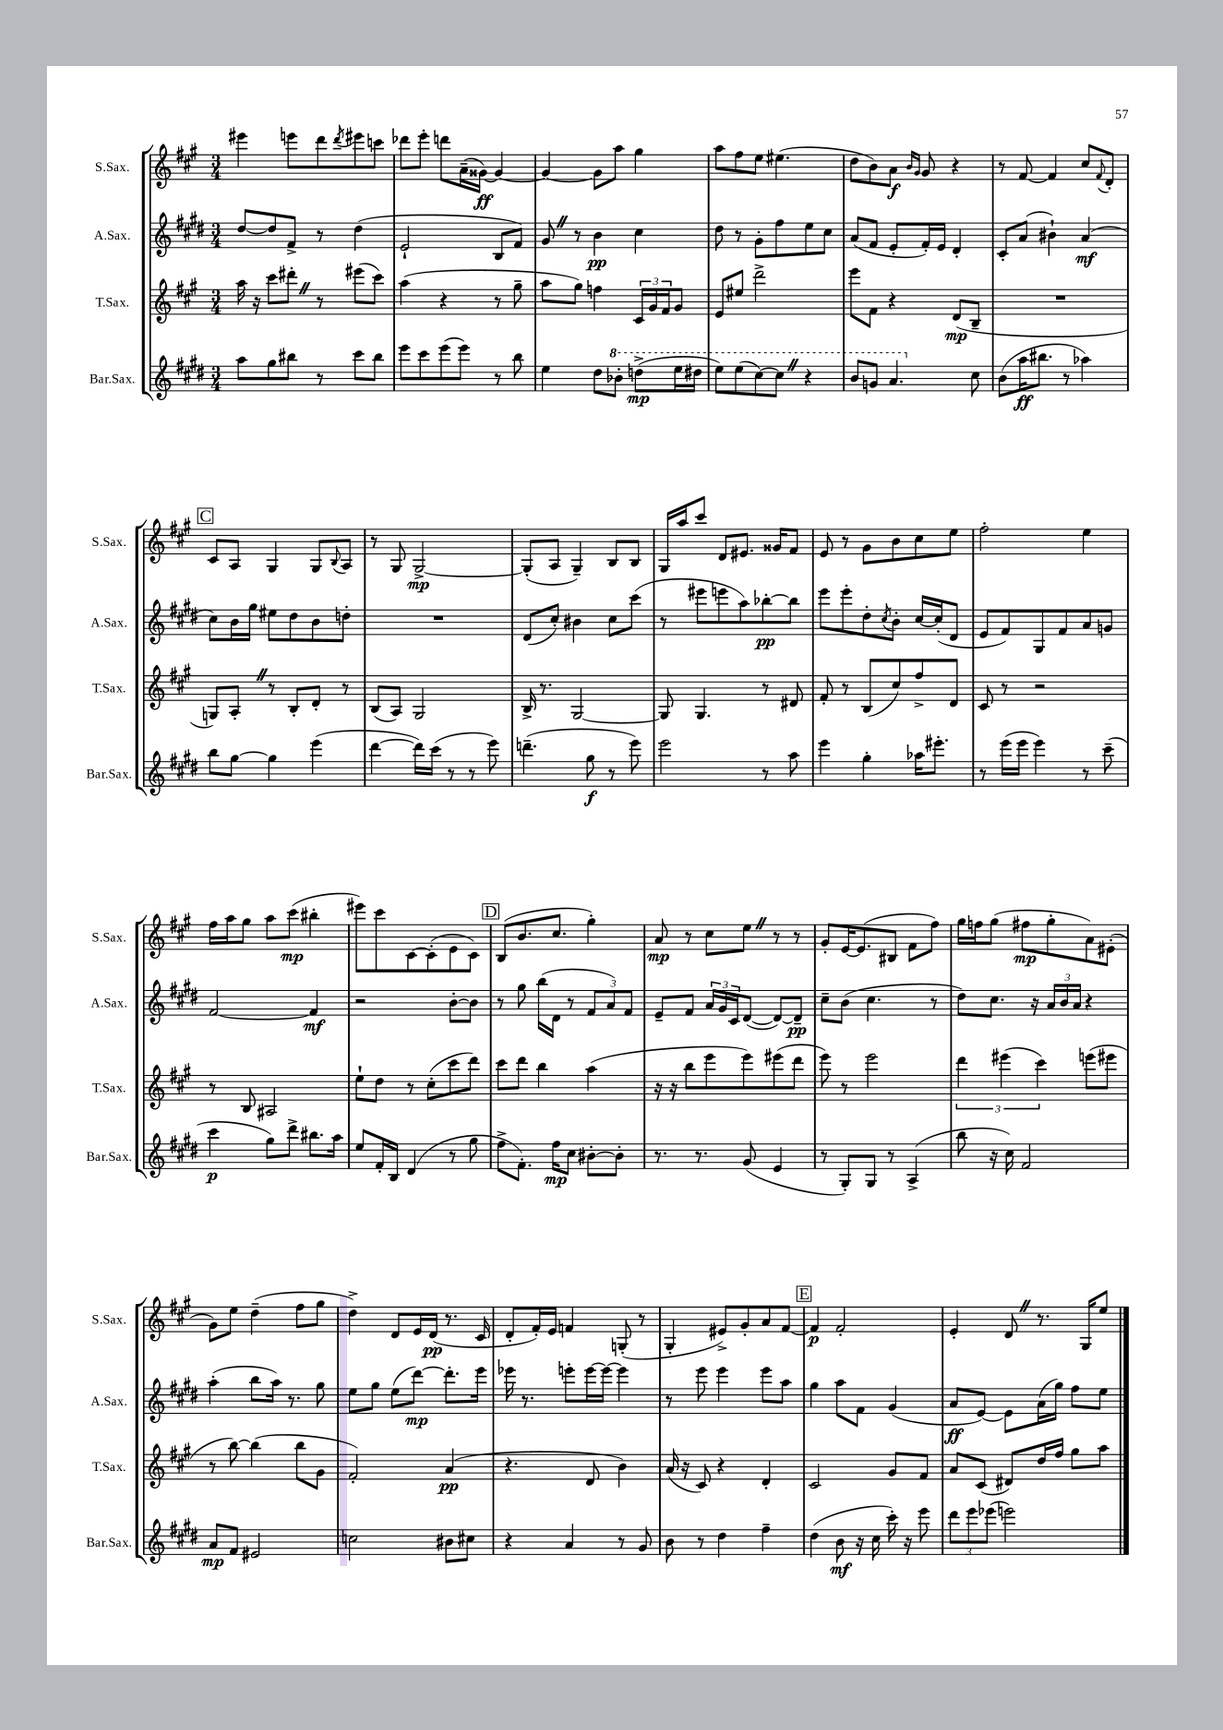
<<
\new StaffGroup <<
\new Staff = "s0" \with { instrumentName = "S.Sax." shortInstrumentName = "S.Sax." } {
    \clef treble \key a \major \numericTimeSignature \time 3/4
    eis'''4 e'''8 d'''8 \acciaccatura { d'''8 } eis'''8 c'''8 |
    des'''8 e'''8-. d'''8 a'16--( gisis'16~\ff) gisis'4~ |
    gisis'4~ gisis'8 a''8 gis''4 |
    a''8 fis''8 e''8 eis''4.( |
    d''8 b'8) a'8\f \grace { b'16 gis'16 } gis'8 r4 |
    r8 fis'8~ fis'4 cis''8 \appoggiatura { fis'8 } d'8-. |
    \mark \markup { \box "C" } cis'8 a8 gis4 gis8 \appoggiatura { b8 } a8 |
    r8 gis8 gis2~->\mp |
    gis8-.( a8 gis4--) b8 b8 |
    gis16 a''16 cis'''8 d'8 eis'8. gisis'16 fis'8 |
    e'8 r8 gis'8 b'8 cis''8 e''8 |
    fis''2-. e''4 |
    fis''16 a''16 gis''8 a''8 cis'''8\mp( bis''4-. |
    eis'''8) cis'''8 cis'8~ cis'8-.( e'8 cis'8) |
    \mark \markup { \box "D" } b8( b'8. cis''8. gis''4-.) |
    a'8\mp r8 cis''8 e''8 \once \override BreathingSign.text = \markup { \musicglyph "scripts.caesura.straight" } \breathe r8 r8 |
    gis'8-. e'16~ e'8.( bis8 fis'8 fis''8) |
    gis''16 f''16 gis''8( fis''8\mp gis''8-. a'8) eis'8-.( |
    gis'8) e''8 d''4--( fis''8 gis''8 |
    d''4->) d'8 e'16 d'16\pp( r8. cis'16 |
    d'8-. fis'16-.) e'16 f'4 g8-.( r8 |
    gis4-. eis'8->) gis'8-. a'8 fis'8~ |
    \mark \markup { \box "E" } fis'4\p fis'2-. |
    e'4-. d'8 \once \override BreathingSign.text = \markup { \musicglyph "scripts.caesura.straight" } \breathe r8. gis16 e''8 \bar "|." |
}
\new Staff = "s1" \with { instrumentName = "A.Sax." shortInstrumentName = "A.Sax." } {
    \clef treble \key e \major \numericTimeSignature \time 3/4
    dis''8~ dis''8 fis'8-> r8 dis''4( |
    e'2-! b8 fis'8) |
    gis'8 \once \override BreathingSign.text = \markup { \musicglyph "scripts.caesura.straight" } \breathe r8 b'4\pp cis''4 |
    dis''8 r8 gis'8-. fis''8 e''8 cis''8 |
    a'8( fis'8 e'8-. fis'16-.) e'16 dis'4-. |
    cis'8-. a'8( bis'4-!) a'4\mf( |
    \mark \markup { \box "C" } cis''8) b'16 gis''16 eis''8 dis''8 b'8 d''8-. |
    R2. |
    dis'8( cis''8-.) bis'4 cis''8 cis'''8( |
    r8 eis'''8 e'''8 a''8) bes''8~-.\pp bes''8 |
    e'''8 e'''8-. dis''8-. \acciaccatura { cis''8 } b'8-. cis''16~ cis''16-.( dis'8 |
    e'8 fis'8) gis8 fis'8 a'8 g'8 |
    fis'2~ fis'4\mf |
    r2 b'8~-. b'8 |
    \mark \markup { \box "D" } r8 gis''8 b''16( dis'16 r8 \tuplet 3/2 { fis'8 a'8) fis'8 } |
    e'8-- fis'8 \tuplet 3/2 { a'16 gis'16 cis'16 } dis'8~( dis'8~) dis'8--\pp |
    cis''8-- b'8( cis''4. r8 |
    dis''8) cis''8. r16 \tuplet 3/2 { a'16 b'16 a'16 } r4 |
    a''4-.( b''8 a''16) r8. gis''8 |
    e''8 gis''8 e''8( dis'''8~\mp) dis'''8.-. e'''16 |
    ees'''16 r8. e'''8-. e'''16~ e'''16~ e'''4 |
    r8 e'''8 e'''4 e'''8 a''8 |
    \mark \markup { \box "E" } gis''4 a''8 fis'8 gis'4( |
    a'8\ff e'8~) e'8 a'16( gis''16) fis''8 e''8 \bar "|." |
}
\new Staff = "s2" \with { instrumentName = "T.Sax." shortInstrumentName = "T.Sax." } {
    \clef treble \key a \major \numericTimeSignature \time 3/4
    a''16 r16 cis'''8 dis'''8-. \once \override BreathingSign.text = \markup { \musicglyph "scripts.caesura.straight" } \breathe r8 eis'''8( cis'''8) |
    a''4( r4 r8 gis''8-- |
    a''8 gis''8) f''4 \tuplet 3/2 { cis'16 gis'16 fis'16 } gis'8 |
    e'8 eis''8 d'''2-> |
    e'''8 fis'8 r4 d'8\mp( b8-- |
    R2. |
    \mark \markup { \box "C" } g8) a8-. \once \override BreathingSign.text = \markup { \musicglyph "scripts.caesura.straight" } \breathe r8 b8-. d'8-. r8 |
    b8( a8) gis2 |
    b16-> r8. gis2~ |
    gis8 gis4. r8 dis'8 |
    fis'8-. r8 b8( cis''8) fis''8-> d'8 |
    cis'8 r8 r2 |
    r8 b8 ais2 |
    e''8-! d''8 r8 cis''8-.( cis'''8 d'''8) |
    \mark \markup { \box "D" } cis'''8 d'''8 b''4 a''4( |
    r16 r16 b''8 e'''8 e'''8) eis'''8( d'''8 |
    e'''8) r8 e'''2 |
    \tuplet 3/2 { d'''4 eis'''4( cis'''4) } e'''8( eis'''8 |
    r8 b''8~) b''4( b''8 gis'8 |
    fis'2-.) a'4\pp( |
    r4. d'8 b'4) |
    a'16( r16 cis'8) r4 d'4-. |
    \mark \markup { \box "E" } cis'2 gis'8 fis'8 |
    a'8 cis'8( dis'8) d''16 fis''16 gis''8 a''8 \bar "|." |
}
\new Staff = "s3" \with { instrumentName = "Bar.Sax." shortInstrumentName = "Bar.Sax." } {
    \clef treble \key e \major \numericTimeSignature \time 3/4
    a''8 gis''8 bis''8 r8 cis'''8 bis''8 |
    e'''8 cis'''8 e'''8( e'''8) r8 b''8 |
    e''4 dis''8 \ottava #1 bes''8-. d'''8->\mp( e'''16 dis'''16 |
    e'''8) e'''8( cis'''8~) cis'''8 \once \override BreathingSign.text = \markup { \musicglyph "scripts.caesura.straight" } \breathe r4 |
    b''8 g''8 a''4. \ottava #0 cis''8 |
    b'8( a''16\ff bis''8. r8 aes''4) |
    \mark \markup { \box "C" } b''8 gis''8~ gis''4 e'''4( |
    dis'''4~ dis'''16) cis'''16( r8 r8 e'''8) |
    d'''4.--( gis''8\f r8 e'''8) |
    e'''2 r8 a''8 |
    e'''4 gis''4-. aes''16 eis'''8.-. |
    r8 e'''16( e'''16 e'''4) r8 cis'''8--( |
    cis'''4\p gis''8) dis'''8-> bis''8. a''16 |
    e''8 fis'16-. b16 dis'4( r8 gis''8 |
    \mark \markup { \box "D" } fis''8-> fis'8.-.) fis''16\mp cis''8 bis'8~-. bis'8-. |
    r8. r8. gis'8( e'4 |
    r8 gis8-.) gis8 r8 a4->( |
    b''8 r16 cis''16) fis'2 |
    a'8\mp fis'8 eis'2 |
    c''2 bis'8 cis''8 |
    r4 a'4 r8 gis'8 |
    b'8 r8 dis''4 fis''4-- |
    \mark \markup { \box "E" } dis''4( b'8\mf r16 cis''16 cis'''16-.) r16 e'''8 |
    \tuplet 3/2 { dis'''8 e'''8 ees'''8( } e'''2) \bar "|." |
}
>>
>>
\layout { \context { \Score \remove "Bar_number_engraver" } }
